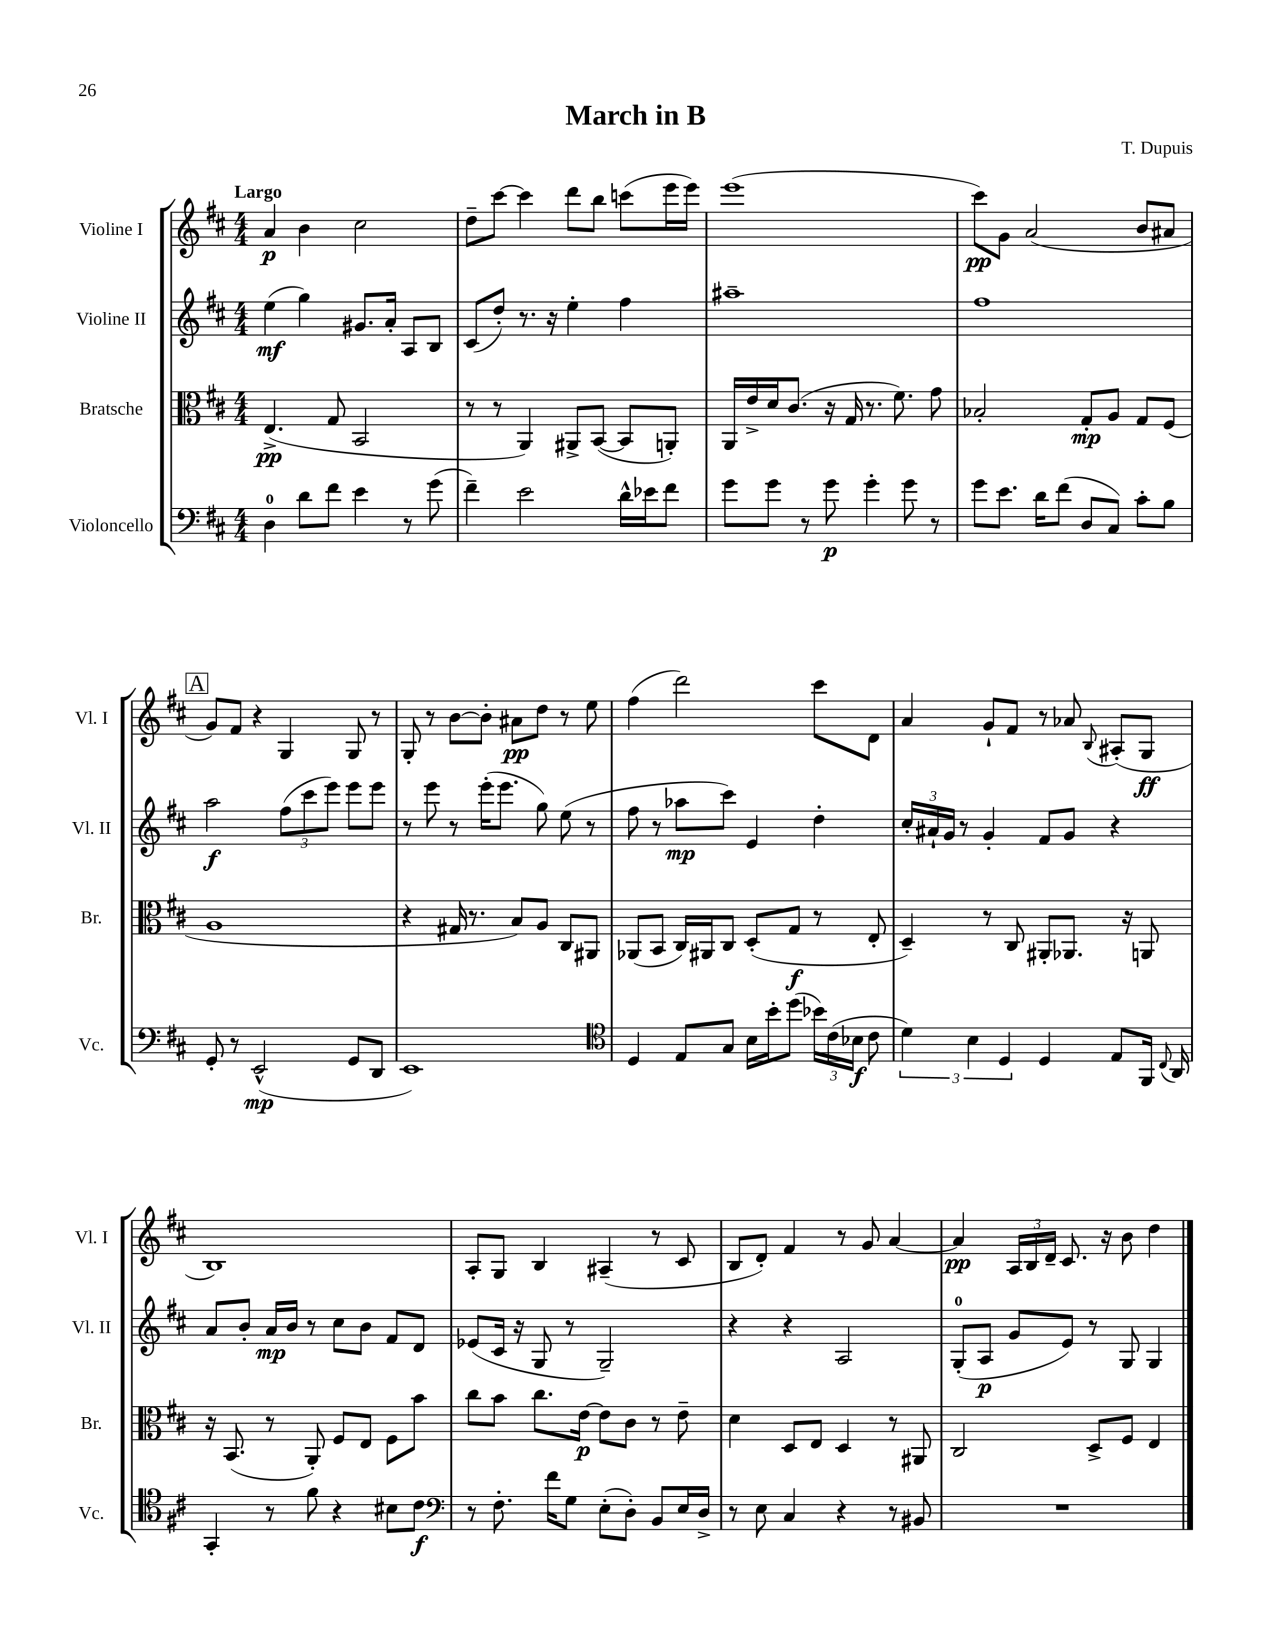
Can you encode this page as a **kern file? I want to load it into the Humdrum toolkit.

**kern	**kern	**kern	**kern
*staff4	*staff3	*staff2	*staff1
*clefF4	*clefC3	*clefG2	*clefG2
*k[f#c#]	*k[f#c#]	*k[f#c#]	*k[f#c#]
*M4/4	*M4/4	*M4/4	*M4/4
4D	(4.E^	(4ee	4a
8d	.	4gg)	4b
8f#	8G	.	.
4e	2BB	8.g#	2cc#
.	.	16a'	.
8r	.	8A	.
(8g	.	8B	.
=	=	=	=
4f#~)	8r	(8c#	8dd~
.	8r	8dd')	[8ccc#
2e	4AA)	8.r	4ccc#]
.	.	16r	.
.	8AA#^	4ee'	8ddd
.	([8BB	.	8bb
16d^^	8BB]	4ff#	(8ccc
16e-	.	.	.
8f#	8AA')	.	16eee
.	.	.	16eee)
=	=	=	=
8g	16AA	1aa#~	(1eee
.	16e^	.	.
8g	16d	.	.
.	(8.c#	.	.
8r	.	.	.
8g	16r	.	.
.	16G	.	.
4g'	8.r	.	.
.	8.f#)	.	.
8g	.	.	.
8r	8g	.	.
=	=	=	=
8g	2B-'	1ff#	8ccc#)
8.e	.	.	8g
.	.	.	(2a
16d	.	.	.
(8f#	.	.	.
8D	8G'	.	.
8C#)	8A	.	.
8c#'	8G	.	8b
8B	(8F#	.	8a#
=	=	=	=
8GG'	1A	2aa	8g)
8r	.	.	8f#
(2EE^^	.	.	4r
.	.	(12ff#	4G
.	.	12ccc#	.
.	.	12eee)	.
8GG	.	8eee	8G
8DD	.	8eee	8r
=	=	=	=
1EE)	4r	8r	8G'
.	.	8eee	8r
.	16G#	8r	[8b
.	8.r	.	.
.	.	(16eee'	8b']
.	.	8.eee	.
.	8B)	.	8a#
.	8A	8gg)	8dd
.	8C#	(8ee	8r
.	8AA#	8r	8ee
=	=	=	=
*clefC4	*	*	*
4D	(8AA-	8ff#	(4ff#
.	8BB	8r	.
8E	16C#)	8aa-	2ddd)
.	16AA#	.	.
8G	8C#	8ccc#)	.
16B	(8D'	4e	.
16b'	.	.	.
(8dd	8G	.	.
24b-)	8r	4dd'	8ccc#
(24c#	.	.	.
24B-	.	.	.
8c#	8E'	.	8d
=	=	=	=
6d)	4D~)	24cc#'	4a
.	.	24a#`	.
.	.	24g	.
.	.	8r	.
6B	.	.	.
.	8r	4g'	8g`
6D	.	.	.
.	8C#	.	8f#
4D	8AA#'	8f#	8r
.	8.AA-	8g	8a-
.	.	.	8qqB
8E	.	4r	(8A#'
.	16r	.	.
16FF#	8AA	.	8G
8qqC#	.	.	.
16AA	.	.	.
=	=	=	=
4GG'	16r	8a	1B)
.	(8.BB	.	.
.	.	8b'	.
8r	8r	16a	.
.	.	16b	.
8f#	8AA')	8r	.
4r	8F#	8cc#	.
.	8E	8b	.
8B#	8F#	8f#	.
8c#	8b	8d	.
=	=	=	=
*clefF4	*	*	*
8r	8cc#	(8e-	8A'
8.F#'	8b	16c#	8G
.	.	16r	.
.	8.cc#	8G	4B
16f#	.	.	.
8G	.	8r	.
.	[16e	.	.
(8E'	8e]	2G~)	(4A#~
8D')	8c#	.	.
8BB	8r	.	8r
16E	8e~	.	8c#
16D^	.	.	.
=	=	=	=
8r	4d	4r	8B
8E	.	.	8d')
4C#	8D	4r	4f#
.	8E	.	.
4r	4D	2A	8r
.	.	.	8g
8r	8r	.	[4a
8BB#	8AA#	.	.
=	=	=	=
1r	2C#	(8G'	4a]
.	.	8A	.
.	.	8g	24A
.	.	.	24B
.	.	.	24d~
.	.	8e)	8.c#
.	8D^	8r	.
.	.	.	16r
.	8F#	8G	8b
.	4E	4G	4dd
==	==	==	==
*-	*-	*-	*-
